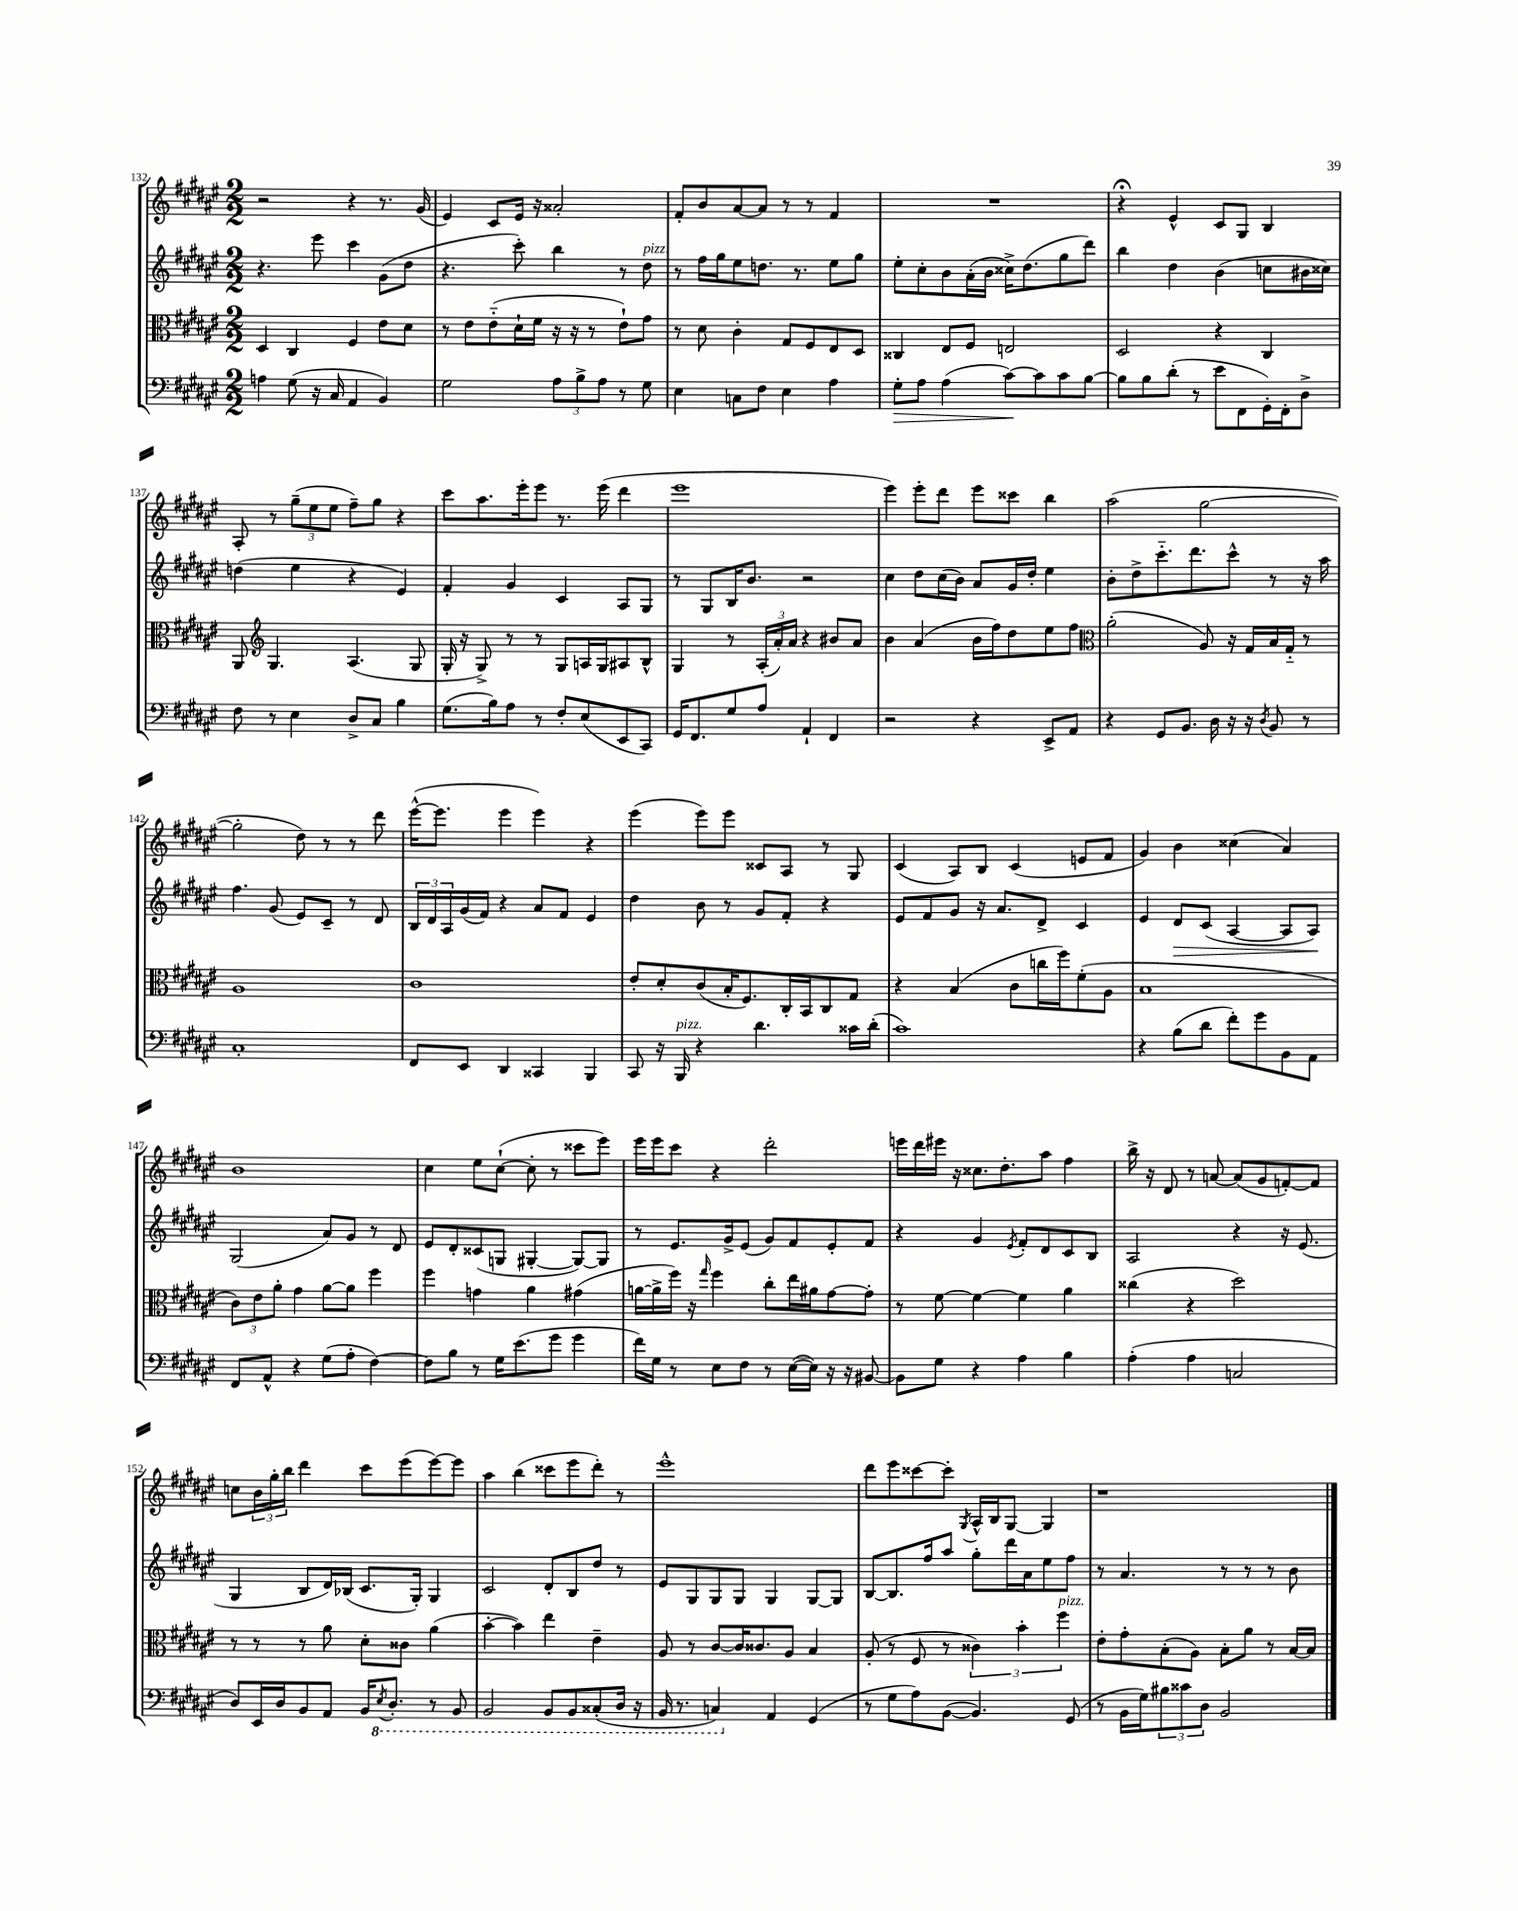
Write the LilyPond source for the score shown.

<<
\new StaffGroup <<
\new Staff = "s0" {
    \clef treble \key fis \major \numericTimeSignature \time 2/2
    r2 r4 r8. gis'16( |
    eis'4) cis'8 eis'16 r16 aisis'2-. |
    fis'8-. b'8 ais'8~ ais'8 r8 r8 fis'4 |
    R1 |
    r4\fermata eis'4-^ cis'8 gis8 b4 |
    ais8-. r8 \tuplet 3/2 { gis''8--( eis''8 eis''8 } fis''8--) gis''8 r4 |
    cis'''8 ais''8. eis'''16-. eis'''8 r8. eis'''16( dis'''4 |
    eis'''1 |
    eis'''4) eis'''8-. dis'''8 eis'''8 cisis'''8 b''4 |
    ais''2( gis''2~ |
    gis''2-. dis''8) r8 r8 dis'''8 |
    eis'''16~-^( eis'''8. eis'''4 eis'''4) r4 |
    eis'''4( eis'''8) eis'''8 cisis'8 ais8 r8 gis8 |
    cis'4( ais8) b8 cis'4( e'8 fis'8 |
    gis'4) b'4 cisis''4( ais'4) |
    b'1 |
    cis''4 eis''8 cis''8~-!( cis''8-. r8 cisis'''8 eis'''8) |
    eis'''16 eis'''16 cis'''8 r4 dis'''2-. |
    e'''16 dis'''16 eis'''16 r16 cisis''8. dis''8.-. ais''8 fis''4 |
    b''16-> r16 dis'8 r8 a'8~ a'8( gis'8 f'8~-.) f'8 |
    c''8 \tuplet 3/2 { b'16 gis''16-. b''16 } dis'''4 cis'''8 eis'''8( eis'''8~) eis'''8 |
    ais''4 b''4( cisis'''8 eis'''8 dis'''8-.) r8 |
    eis'''1-^ |
    dis'''8 eis'''8 cisis'''8~ cisis'''8-. \acciaccatura { gis8 } ais16-^ b16 gis8~ gis4 |
    r1 \bar "|." |
}
\new Staff = "s1" {
    \clef treble \key fis \major \numericTimeSignature \time 2/2
    r4. eis'''8 cis'''4 gis'8( dis''8 |
    r4. cis'''8-.) b''4 r8 dis''8^\markup { \italic "pizz." } |
    r8 fis''16 gis''16 eis''8 d''8. r8. eis''8 gis''8 |
    eis''8-. cis''8-. b'8 ais'16-.( b'16 cisis''16->) dis''8.( gis''8 dis'''8) |
    b''4 dis''4 b'4( c''8 bis'16 cisis''16) |
    d''4( eis''4 r4 eis'4) |
    fis'4-. gis'4 cis'4 ais8 gis8 |
    r8 gis8 b16 b'8. r2 |
    cis''4 dis''8 cis''16( b'16) ais'8 gis'16 dis''16-. eis''4 |
    b'8-. dis''8-> cis'''8.-_ dis'''8. cis'''8-^ r8 r16 ais''16 |
    fis''4. gis'8( eis'8) cis'8-- r8 dis'8 |
    \tuplet 3/2 { b16 dis'16 ais16 } gis'16( fis'16) r4 ais'8 fis'8 eis'4 |
    dis''4 b'8 r8 gis'8 fis'8-. r4 |
    eis'8 fis'8 gis'8 r16 ais'8. dis'8-> cis'4 |
    eis'4 dis'8\> cis'8( ais4~ ais8 ais8\!) |
    gis2( ais'8) gis'8 r8 dis'8 |
    eis'8 dis'8-. cisis'8( g8 gis4~-. gis8~) gis8 |
    r8 eis'8. gis'16-> eis'8( gis'8) fis'8 eis'8-. fis'8 |
    r4 gis'4 \acciaccatura { eis'8 } fis'8-. dis'8 cis'8 b8 |
    ais2 r4 r16 eis'8.( |
    gis4 b8 dis'16) bes16( cis'8. gis16-.) gis4 |
    cis'2 dis'8-. b8 dis''8 r8 |
    eis'8 gis8 gis8 gis8 gis4 gis8~ gis8 |
    b8~ b8. fis''16 ais''8 gis''8-. dis'''16 ais'16 eis''8 fis''8 |
    r8 ais'4. r8 r8 r8 b'8 \bar "|." |
}
\new Staff = "s2" {
    \clef alto \key fis \major \numericTimeSignature \time 2/2
    dis4 cis4 fis4 eis'8 dis'8 |
    r8 eis'8 eis'8-_( dis'16-! fis'16 r16 r16 r8 eis'8-!) gis'8 |
    r8 dis'8 cis'4-. gis8 fis8 eis8 dis8 |
    cisis4 eis8 fis8 e2 |
    dis2 r4 cis4 |
    ais,8 \clef treble gis4. ais4.( gis8 |
    gis16-. r16 gis8->) r8 r8 gis8 a16 gis16 ais8 b8-^ |
    gis4 r8 \tuplet 3/2 { ais16-.( ais'16-.) ais'16 } r4 bis'8 ais'8 |
    b'4 ais'4( b'16 fis''16) dis''8 eis''8 fis''8 |
    \clef alto ais'2-.( ais8) r16 gis16 b16 gis16-_ r8 |
    ais1 |
    cis'1 |
    eis'8-. dis'8-. cis'8( b16-. fis8.) cis16-. b,16 cis8 gis8 |
    r4 b4( cis'8 c''16 fis''16) fis'8-.( ais8 |
    b1 |
    \tuplet 3/2 { cis'8) eis'8 ais'8-. } gis'4 ais'8~ ais'8 fis''4 |
    fis''4 g'4 ais'4 gis'4( |
    a'16~ a'16-> fis''16) r16 \grace { gis''16 } fis''4 cis''8-. eis''16 ais'16 gis'8~ gis'8-. |
    r8 fis'8~ fis'4~ fis'4 ais'4 |
    cisis''4( r4 dis''2) |
    r8 r8 r8 ais'8 dis'8-. cisis'8 ais'4( |
    b'4~-. b'4) eis''4 eis'4-- |
    ais8 r8 cis'8~ cis'16 cisis'8. ais8 b4 |
    ais8-.( r8 fis8 r8 \tuplet 3/2 { cisis'4) b'4-. fis''4^\markup { \italic "pizz." } } |
    eis'8-. gis'8-. b8-.( ais8) b8-. ais'8 r8 b16~ b16 \bar "|." |
}
\new Staff = "s3" {
    \clef bass \key fis \major \numericTimeSignature \time 2/2
    a4 gis8( r16 cis16 ais,4 b,4) |
    gis2 \tuplet 3/2 { ais8 b8-> ais8 } r8 gis8 |
    eis4 c8 fis8 eis4 ais4 |
    gis8-.\> ais8 ais4( cis'8~\!) cis'8 cis'8 b8~ |
    b8 b8 dis'8-.( r8 eis'8 fis,8 gis,16-.) fis,16-. dis8-> |
    fis8 r8 eis4 dis8-> cis8 b4 |
    gis8.( b16) ais8 r8 fis8-. eis8( eis,8 cis,8) |
    gis,16 fis,8. gis8 ais8 ais,4-! fis,4 |
    r2 r4 eis,8-> ais,8 |
    r4 gis,8 b,8. dis16 r16 r16 \acciaccatura { dis8 } b,8 r8 |
    cis1-. |
    fis,8 eis,8 dis,4 cisis,4 b,,4 |
    cis,8 r16 b,,16^\markup { \italic "pizz." } r4 dis'4. cisis'16 dis'16-.( |
    cis'1) |
    r4 b8( dis'8 fis'8-.) gis'8 b,8 ais,8 |
    fis,8 ais,8-^ r4 gis8( ais8-. fis4~) |
    fis8 b8 r8 gis16 eis'8.( gis'8 gis'4 |
    fis'16) gis16 r8 eis8 fis8 r8 eis16~( eis16) r16 r16 bis,8~ |
    bis,8 gis8 r4 ais4 b4 |
    ais4-.( ais4 c2 |
    dis8) eis,16 dis16 b,8 ais,8 b,16 \ottava #-1 \acciaccatura { eis,8 } dis,8.-. r8 b,,8 |
    b,,2 b,,8 b,,8 cisis,8-.( dis,16 r16 |
    b,,16 r8. c,4) \ottava #0 ais,4 gis,4( |
    r8 gis8 ais8) b,8~( b,4.) gis,8( |
    r8 b,16 gis16) \tuplet 3/2 { bis8 cisis'8 dis8 } b,2 \bar "|." |
}
>>
>>
\layout { \context { \Score currentBarNumber = #132 } }
